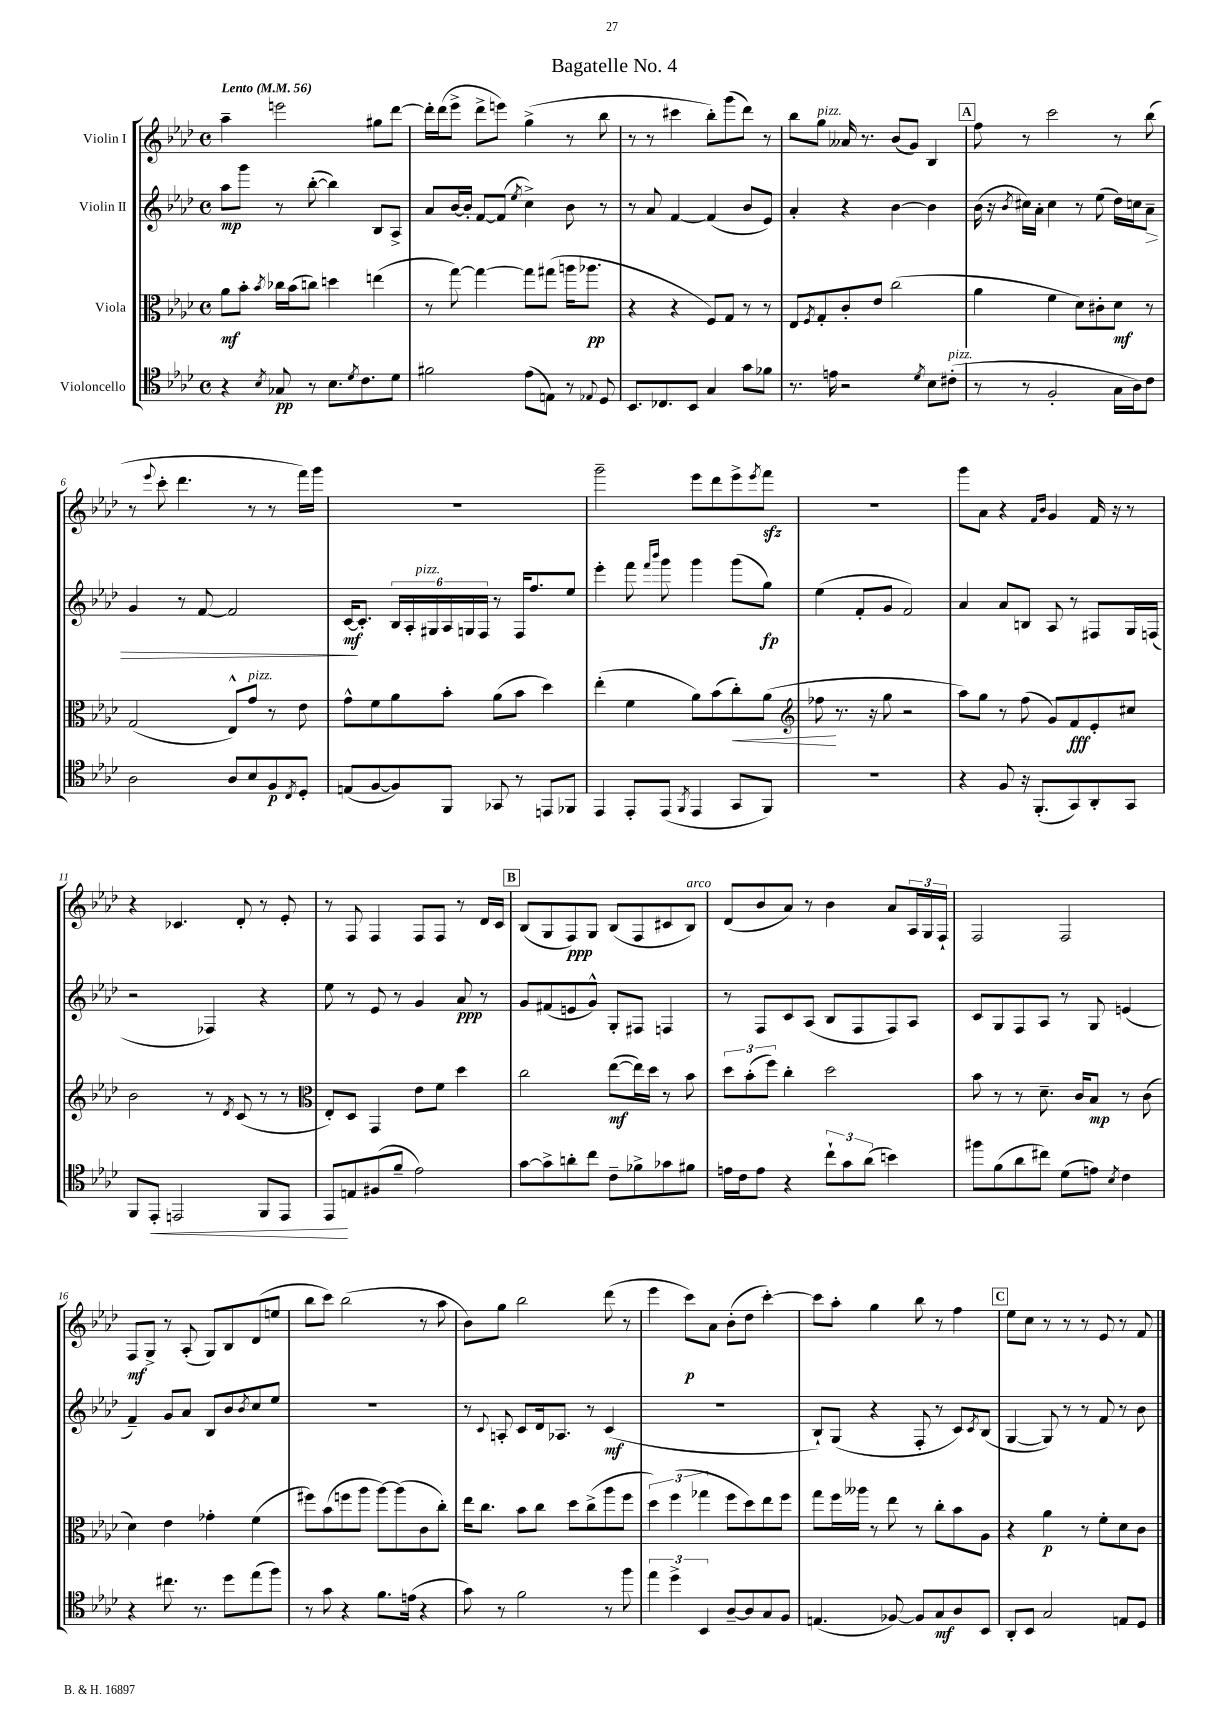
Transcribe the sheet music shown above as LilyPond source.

\header { title = "Bagatelle No. 4" }
<<
\new StaffGroup <<
\new Staff = "s0" \with { instrumentName = "Violin I" } {
    \clef treble \key aes \major \defaultTimeSignature \time 4/4 \tempo "Lento" 4 = 56
    aes''4-- e'''2 gis''8 des'''8~ |
    des'''16-. des'''16( ees'''8-> des'''8-> e'''8) g''4->( r8 bes''8 |
    r8 r8 cis'''4 bes''8-.) g'''8( des'''8) r8 |
    bes''8 g''8^\markup { \italic "pizz." } aeses'16 r8. bes'8( g'8) bes4 |
    \mark \markup { \box "A" } f''8 r8 c'''2 r8 bes''8( |
    r8 \appoggiatura { ees'''8 } c'''8-. des'''4. r8 r8 f'''16) g'''16 |
    R1 |
    g'''2-- ees'''8 des'''8 ees'''8-> \acciaccatura { ees'''8 } f'''8\sfz |
    R1 |
    g'''8 aes'8 r4 \grace { f'16 bes'16 } g'4 f'16 r16 r8 |
    r4 ces'4. des'8-. r8 ees'8-. |
    r8 f8 f4 f8 f8 r8 des'16 c'16 |
    \mark \markup { \box "B" } bes8( g8 f8\ppp) g8 bes8( f8 cis'8 bes8^\markup { \italic "arco" }) |
    des'8( bes'8 aes'8) r8 bes'4 aes'8 \tuplet 3/2 { aes16 g16 f16-! } |
    f2 f2 |
    f8\mf g8-> r8 aes8-.( g8) bes8 des'8( e''8 |
    bes''8 c'''8) bes''2( r8 aes''8 |
    bes'8) g''8 bes''2 des'''8( r8 |
    ees'''4 c'''8\p) aes'8 bes'8-.( des''8 c'''4~-.) |
    c'''8 aes''8-. g''4 bes''8 r8 f''4 |
    \mark \markup { \box "C" } ees''8 c''8 r8 r8 r8 ees'8 r8 f'8 \bar "|." |
}
\new Staff = "s1" \with { instrumentName = "Violin II" } {
    \clef treble \key aes \major \defaultTimeSignature \time 4/4
    aes''8\mp g'''8 r8 bes''8~-.( bes''4) bes8 aes8-> |
    aes'8 bes'16~ bes'16-. f'8~ f'8( \acciaccatura { ees''8 } c''4->) bes'8 r8 |
    r8 aes'8 f'4~ f'4( bes'8 ees'8) |
    aes'4-. r4 bes'4~ bes'4 |
    \mark \markup { \box "A" } bes'16( r16 \acciaccatura { bes'8 } cis''16) aes'16-. cis''4 r8 ees''8( des''16) c''16 aes'8--\> |
    g'4 r8 f'8~ f'2 |
    c'16~\mf\! c'8.-. \tuplet 6/4 { bes16 aes16-. gis16^\markup { \italic "pizz." } aes16 g16 f16 } r8 f16 f''8. ees''8 |
    ees'''4-. f'''8 \grace { f'''16 bes'''16 } g'''8 g'''4 g'''8( g''8\fp) |
    ees''4( f'8-. g'8 f'2) |
    aes'4 aes'8 b8 aes8 r8 fis8 g16 f16( |
    r2 fes4) r4 |
    ees''8 r8 ees'8 r8 g'4 aes'8\ppp r8 |
    \mark \markup { \box "B" } g'8 fis'8( e'8 g'8-^) g8-. fis8 f4 |
    r8 f8 c'8 aes8( bes8 f8 f8) aes8 |
    c'8 g8 f8 aes8 r8 g8 e'4( |
    f'4--) g'8 aes'8 bes8 bes'8 \acciaccatura { bes'8 } c''8 ees''8 |
    R1 |
    r8 \appoggiatura { c'8 } a8-. c'8 des'16 aes8. r8 c'4\mf( |
    R1 |
    bes8-!) g8( r4 f8-. r8 c'8) \acciaccatura { c'8 } bes8( |
    \mark \markup { \box "C" } g4~ g8) r8 r8 f'8 r8 bes'8 \bar "|." |
}
\new Staff = "s2" \with { instrumentName = "Viola" } {
    \clef alto \key aes \major \defaultTimeSignature \time 4/4
    aes'8\mf bes'8-. \acciaccatura { bes'8 } ces''16 bes'16( c''8) d''4 e''4( |
    r8 g''8~) g''4~ g''8 gis''8( a''16 aes''8.\pp |
    r4 r4 f8) g8 r8 r8 |
    ees8 \acciaccatura { f8 } g8-. c'8-. ees'8 c''2( |
    \mark \markup { \box "A" } aes'4 f'4 des'8) cis'8-. des'8\mf r8 |
    g2( ees8-^) g'8^\markup { \italic "pizz." } r8 ees'8 |
    g'8-^ f'8 aes'8 bes'8-. aes'8( bes'8 des''4) |
    ees''4-.( f'4 aes'8) bes'8( c''8-.\<) aes'8( |
    \clef treble fes''8\! r8. r16 g''8 r2 |
    aes''8) g''8 r8 f''8( g'8) f'8\fff ees'8-. cis''8 |
    bes'2 r8 \acciaccatura { des'8 } c'8( r8 r8 |
    \clef alto ees8-.) des8 g,4 ees'8 f'8 des''4 |
    \mark \markup { \box "B" } c''2 ees''8~\mf( ees''16) des''16 r8 bes'8 |
    \tuplet 3/2 { des''8 bes'8-.( f''8) } c''4-. des''2 |
    bes'8 r8 r8 des'8.-- c'16 bes8\mp r8 c'8( |
    des'4) ees'4 ges'4-. f'4( |
    fis''8) bes'8( f''8 aes''8 aes''8~) aes''8( c'8 c''8-.) |
    ees''16 c''8. bes'8 c''8 des''8 c''8->( aes''8 f''8 |
    \tuplet 3/2 { des''4) f''4( ges''4 } f''8 des''8) ees''8 f''8 |
    g''8 f''16 aeses''16 r8 ees''8 r8 c''8-. bes'8 aes8 |
    \mark \markup { \box "C" } r4 aes'4\p r8 f'8-. des'8 c'8 \bar "|." |
}
\new Staff = "s3" \with { instrumentName = "Violoncello" } {
    \clef tenor \key aes \major \defaultTimeSignature \time 4/4
    r4 \acciaccatura { bes8 } ges8\pp r8 bes8. \acciaccatura { des'8 } c'8. des'8 |
    fis'2 ees'8( e8) r8 \appoggiatura { ees8 } des8 |
    bes,8. ces8. bes,8 g4 g'8 fes'8 |
    r8. e'16 r2 \acciaccatura { des'8 } bes8 cis'8-.^\markup { \italic "pizz." }( |
    \mark \markup { \box "A" } r8 r8 f2-. g16 aes16) c'8 |
    aes2 aes8 bes8 f8\p \acciaccatura { c8 } des8-. |
    e8( f8~ f8) f,8 ges,8 r8 e,8 fes,8 |
    ees,4 ees,8-. ees,8( \acciaccatura { f,8 } ees,4 g,8 f,8) |
    R1 |
    r4 f8 r16 f,8.-.( g,8) aes,8-. g,8 |
    f,8 ees,8-.\< e,2 f,8 e,8 |
    ees,8\! e8 fis8( f'8-- ees'2) |
    \mark \markup { \box "B" } g'8~ g'8-> a'8-. c''8 c'8-- fes'8-> ges'8 fis'8 |
    e'16 c'16 e'8 r4 \tuplet 3/2 { c''8-! g'8 aes'8( } b'4) |
    fis''8 f'8( aes'8 cis''8) des'8( e'8) \acciaccatura { bes8 } c'4 |
    r4 cis''8. r8. des''8 ees''8( f''8) |
    r8 g'8 r4 f'8. e'16( r4 |
    g'8) r8 f'2 r8 f''8 |
    \tuplet 3/2 { ees''4 des''4-> bes,4 } aes8~-- aes8 g8 f8 |
    e4.( fes8~) fes8 g8\mf aes8 bes,8 |
    \mark \markup { \box "C" } aes,8-. bes,8 g2 e8 des8 \bar "|." |
}
>>
>>
